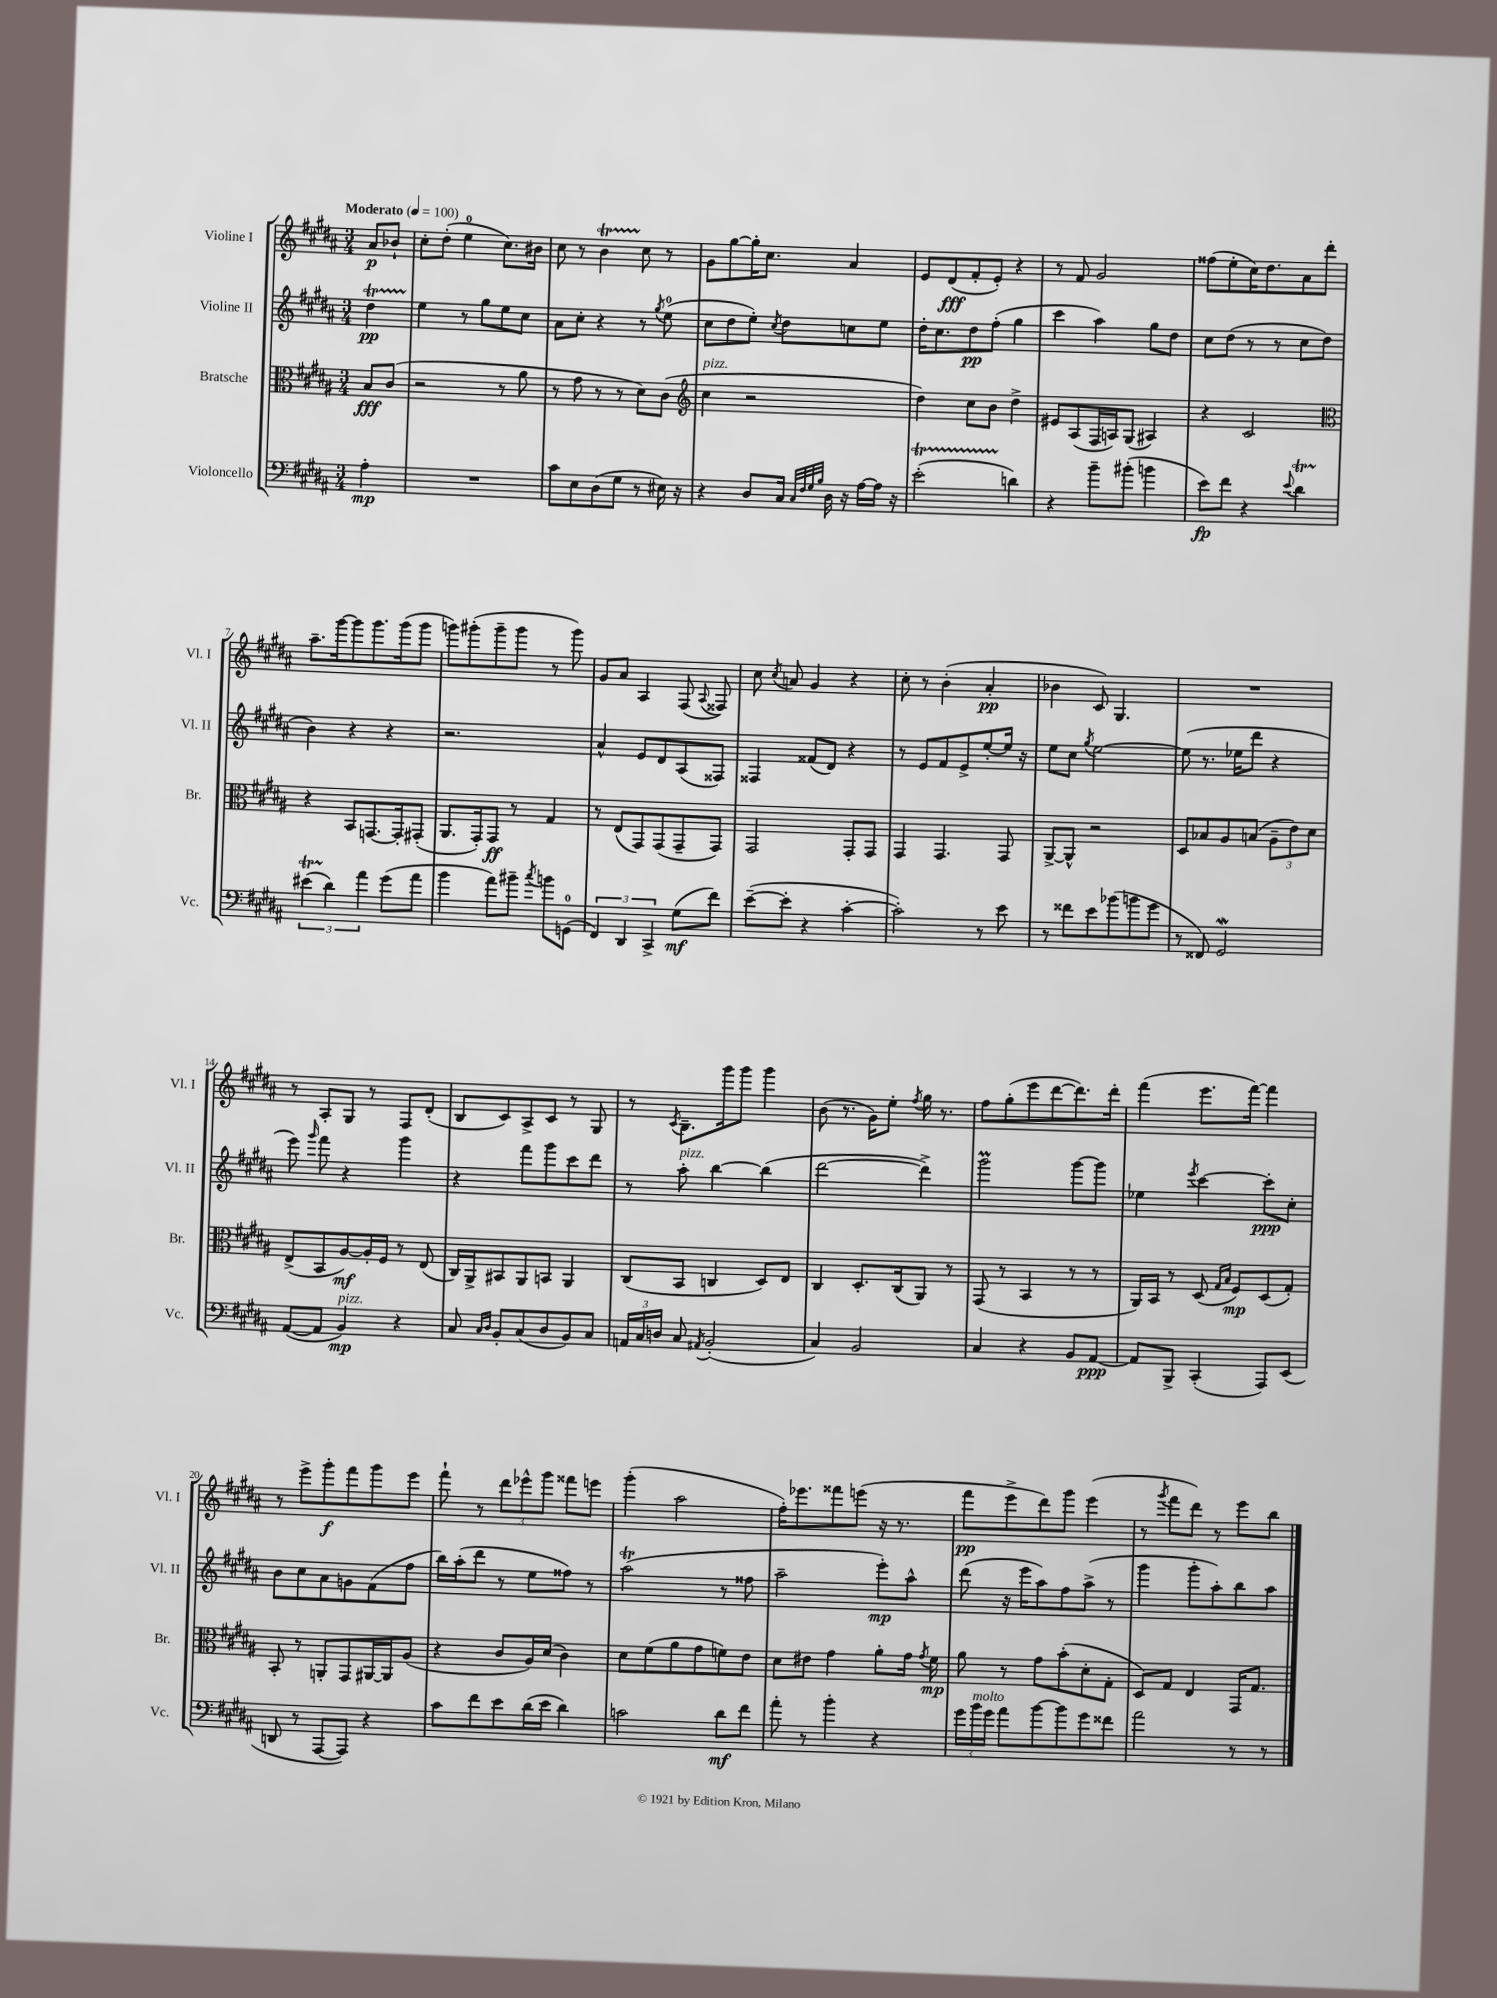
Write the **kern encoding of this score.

**kern	**dynam	**kern	**dynam	**kern	**dynam	**kern	**dynam
*part4	*part4	*part3	*part3	*part2	*part2	*part1	*part1
*staff4	*staff4	*staff3	*staff3	*staff2	*staff2	*staff1	*staff1
*I"Violoncello	*	*I"Bratsche	*	*I"Violine II	*	*I"Violine I	*
*I'Vc.	*	*I'Br.	*	*I'Vl. II	*	*I'Vl. I	*
*clefF4	*	*clefC3	*	*clefG2	*	*clefG2	*
*k[f#c#g#d#a#]	*	*k[f#c#g#d#a#]	*	*k[f#c#g#d#a#]	*	*k[f#c#g#d#a#]	*
*M3/4	*	*M3/4	*	*M3/4	*	*M3/4	*
*MM100	*	*MM100	*	*MM100	*	*MM100	*
=	=	=	=	=	=	=	=
!	!	!	!	!	!	!LO:TX:a:B:t=Moderato	!
4A#'\	mp	8B/L	fff	4dd#t\	pp	8a#/L	p
.	.	(8c#/J	.	.	.	8b-X`/J	.
=1	=1	=1	=1	=1	=1	=1	=1
2.r	.	2r	.	4ee\	.	8cc#'\L	.
.	.	.	.	.	.	(8dd#'\J	.
.	.	.	.	8r	.	4ee\	.
.	.	.	.	8gg#\L	.	.	.
.	.	8r	.	8ee\	.	8.cc#\L)	.
.	.	8a#\	.	8cc#\J	.	.	.
.	.	.	.	.	.	16b#X\Jk	.
=2	=2	=2	=2	=2	=2	=2	=2
8c#\L	.	8r	.	8a#\L	.	8cc#\	.
8E\	.	8g#\	.	8cc#'\J	.	8r	.
(8D#\	.	8r	.	4r	.	4bT\	.
8G#\J	.	8r	.	.	.	.	.
8r	.	8d#\L)	.	8r	.	8cc#\	.
.	.	.	.	8qgg#/	.	.	.
16E#X\)	.	(8c#\J	.	(8ee\	.	8r	.
16r	.	.	.	.	.	.	.
=3	=3	=3	=3	=3	=3	=3	=3
*	*	*clefG2	*	*	*	*	*
!	!	!LO:TX:a:i:t=pizz.	!	!	!	!	!
4r	.	4cc#\	.	8cc#\L	.	8g#\L	.
.	.	.	.	8dd#\	.	[8gg#\	.
8D#/L	.	2r	.	8ee'\J)	.	16gg#'\K]	.
.	.	.	.	.	.	8.cc#\J	.
.	.	.	.	8qcc#/	.	.	.
16C#/Jk	.	.	.	8dd#\L	.	.	.
32qqC#/LLL	.	.	.	.	.	.	.
32qqF#/	.	.	.	.	.	.	.
32qqG#/	.	.	.	.	.	.	.
32qqB/JJJ	.	.	.	.	.	.	.
16D#\	.	.	.	.	.	.	.
16r	.	.	.	8ccn\	.	4a#/	.
[16A#\LL	.	.	.	.	.	.	.
16A#\JJ]	.	.	.	8ee\J	.	.	.
16r	.	.	.	.	.	.	.
=4	=4	=4	=4	=4	=4	=4	=4
(2eT'\	.	4dd#\)	.	16dd#'\KL	.	8e/L	.
.	.	.	.	8.cc#\	.	.	.
.	.	.	.	.	.	(8d#/	fff
.	.	8cc#\L	.	8dd#\	pp	8f#'/	.
.	.	8b\J	.	(8ff#'\J	.	8e'/J)	.
4dn\)	.	4dd#^\	.	4gg#\	.	4r	.
=5	=5	=5	=5	=5	=5	=5	=5
4r	.	8e#X/L	.	4ccc#\	.	8r	.
.	.	(8A#/	.	.	.	8f#/	.
8b~\L	.	16F#/L	.	4aa#\)	.	2g#/	.
.	.	16An/J)	.	.	.	.	.
(8b#X'\J	.	(8G#/J	.	.	.	.	.
4bn\	.	4A#X/)	.	8gg#\L	.	.	.
.	.	.	.	8dd#\J	.	.	.
=6	=6	=6	=6	=6	=6	=6	=6
8e\L)	fp	4r	.	8cc#\L	.	(8ff##X\L	.
8f#\J	.	.	.	(8dd#\J	.	8ee'\	.
4r	.	2c#/	.	8r	.	16cc#\K)	.
.	.	.	.	.	.	8.dd#\	.
.	.	.	.	8r	.	.	.
8qqe/	.	.	.	.	.	.	.
4d#t\	.	.	.	8cc#\L	.	8a#\	.
.	.	.	.	8dd#\J	.	8ddd#'\J	.
!!LO:LB:g=z
=7	=7	=7	=7	=7	=7	=7	=7
*	*	*clefC3	*	*	*	*	*
(6e#XTTT\	.	4r	.	4b\)	.	8.aa#~\L	.
6d#\)	.	.	.	.	.	.	.
.	.	.	.	.	.	[16ggg#\k	.
.	.	8BB/L	.	4r	.	8ggg#\]	.
6a#\	.	.	.	.	.	.	.
.	.	[8.GGn/	.	.	.	8.ggg#\	.
(8g#\L	.	.	.	4r	.	.	.
.	.	16GG'/k]	.	.	.	(16ggg#\k	.
8a#\J	.	(8GG#X'/J	.	.	.	8ggg#\J	.
=8	=8	=8	=8	=8	=8	=8	=8
4b\	.	8.AA#/L	.	2.r	.	8gggn\L)	.
.	.	.	.	.	.	(8ggg#X'\	.
.	.	16GG#'/k)	.	.	.	.	.
8a#\L)	.	8GG#/J	ff	.	.	8ggg#~\	.
8b#X~\J	.	8r	.	.	.	8ggg#\J	.
8qcc#/	.	.	.	.	.	.	.
8bn\L	.	4G#/	.	.	.	8r	.
(8GGn\J	.	.	.	.	.	8ggg#\)	.
=9	=9	=9	=9	=9	=9	=9	=9
6FF#/)	.	8r	.	4a#^^/	.	8g#/L	.
.	.	(8E/L	.	.	.	8a#/J	.
6DD#/	.	.	.	.	.	.	.
.	.	8GG#/)	.	8e/L	.	4A#/	.
6CC#^/	.	.	.	.	.	.	.
.	.	(8GG#/	.	8d#/	.	.	.
(8G#\L	mf	8GG#~/	.	(8A#/	.	(8F#/	.
.	.	.	.	.	.	8qqA#/	.
8f#\J)	.	8GG#/J)	.	8F##X/J)	.	8F##X/)	.
=10	=10	=10	=10	=10	=10	=10	=10
([8e~\L	.	2GG#/	.	4F##X/	.	8cc#\	.
.	.	.	.	.	.	8qcc#/	.
8e'\J]	.	.	.	.	.	8an/	.
4r	.	.	.	(8f##X/L	.	4g#/	.
.	.	.	.	8d#/J)	.	.	.
[4c#'\	.	8GG#'/L	.	4r	.	4r	.
.	.	8GG#/J	.	.	.	.	.
=11	=11	=11	=11	=11	=11	=11	=11
2c#'\])	.	4GG#/	.	8r	.	8cc#'\	.
.	.	.	.	8e/L	.	8r	.
.	.	4.GG#/	.	8f#/	.	(4b'\	.
.	.	.	.	8e^/	.	.	.
8r	.	.	.	[8ee'/	.	4a#'/	pp
8e\	.	8GG#/	.	16ee/Jk]	.	.	.
.	.	.	.	16r	.	.	.
=12	=12	=12	=12	=12	=12	=12	=12
8r	.	[8AA#^/L	.	8ee\L	.	4b-X\	.
8f##X\L	.	8AA#^^/J]	.	8cc#\J	.	.	.
.	.	.	.	8qgg#/	.	.	.
8e\	.	2r	.	[2ee\	.	8c#/)	.
(8b-X\	.	.	.	.	.	4.G#/	.
8bn\	.	.	.	.	.	.	.
8g#\J	.	.	.	.	.	.	.
=13	=13	=13	=13	=13	=13	=13	=13
8r	.	8D#/L	.	(8ee\]	.	2.r	.
8FF##X/)	.	8B-X/	.	8.r	.	.	.
2GG#W/	.	8A#/	.	.	.	.	.
.	.	.	.	16ee-X\KL	.	.	.
.	.	(8Bn/J	.	8ddd#\J	.	.	.
.	.	12A#~\L	.	4r	.	.	.
.	.	12e\)	.	.	.	.	.
.	.	12d#\J	.	.	.	.	.
!!LO:LB:g=z
=14	=14	=14	=14	=14	=14	=14	=14
([8AA#/L	.	(8E^/L	.	8eee\)	.	8r	.
.	.	.	.	16qqggg#/	.	.	.
8AA#/J]	.	8BB/	.	8fff#\	.	8A#'/L	.
!LO:TX:a:i:t=pizz.	!	!	!	!	!	!	!
4BB/)	mp	[8A#/)	mf	4r	.	8G#/J	.
.	.	16A#'/L]	.	.	.	8r	.
.	.	16F#/JJ	.	.	.	.	.
4r	.	8r	.	4ggg#\	.	8F#/L	.
.	.	(8E/	.	.	.	(8d#'/J	.
=15	=15	=15	=15	=15	=15	=15	=15
8C#/	.	16C#/LL)	.	4r	.	8B/L	.
.	.	16AA#^/J	.	.	.	.	.
16qqC#/LL	.	.	.	.	.	.	.
16qqD#/JJ	.	.	.	.	.	.	.
8BB'/L	.	8BB#X/	.	.	.	8c#/)	.
(8C#/	.	8AA#/	.	8fff#\L	.	8A#^/	.
8D#/	.	8BBn/J	.	8ggg#\	.	8c#/J	.
8BB/)	.	4AA#/	.	8ccc#\	.	8r	.
8C#/J	.	.	.	8ddd#\J	.	8G#/	.
=16	=16	=16	=16	=16	=16	=16	=16
24AAn/LL	.	(8C#/L	.	8r	.	8r	.
24C#/	.	.	.	.	.	.	.
24Dn/JJ	.	.	.	.	.	.	.
.	.	.	.	.	.	8qc#/	.
!	!	!	!	!LO:TX:a:i:t=pizz.	!	!	!
8C#/	.	8BB/J	.	8aa#'\	.	8.B~\L	.
8qAA#X/	.	.	.	.	.	.	.
(2BB'/	.	4Cn/	.	[4bb\	.	.	.
.	.	.	.	.	.	16ggg#\k	.
.	.	.	.	.	.	8ggg#\J	.
.	.	8D#/L)	.	(4bb\]	.	4ggg#\	.
.	.	8E/J	.	.	.	.	.
=17	=17	=17	=17	=17	=17	=17	=17
4C#/)	.	4C#/	.	[2ddd#\	.	(8b\	.
.	.	.	.	.	.	8.r	.
2BB/	.	8.D#'/L	.	.	.	.	.
.	.	.	.	.	.	16g#\KL)	.
.	.	.	.	.	.	8ee'\J	.
.	.	(16C#/k	.	.	.	.	.
.	.	.	.	.	.	8qff#/	.
.	.	8AA#/J)	.	4ddd#^\])	.	16gg#\	.
.	.	.	.	.	.	8.r	.
.	.	8r	.	.	.	.	.
=18	=18	=18	=18	=18	=18	=18	=18
4C#/	.	(8GG#/	.	2ggg#M\	.	8ff#\L	.
.	.	8r	.	.	.	(8gg#'\	.
4r	.	4BB/	.	.	.	8eee\	.
.	.	.	.	.	.	[8ddd#\	.
8BB/L	.	8r	.	[8ggg#\L	.	8.ddd#\])	.
[8AA#/J	ppp	8r	.	8ggg#\J]	.	.	.
.	.	.	.	.	.	16ddd#'\Jk	.
=19	=19	=19	=19	=19	=19	=19	=19
8AA#/L]	.	16AA#/LL)	.	4ee-X\	.	(4fff#\	.
.	.	16BB/JJ	.	.	.	.	.
8BBB^/J	.	8r	.	.	.	.	.
.	.	.	.	8qeee/	.	.	.
(4CC#'/	.	(8D#/	.	[4ccc#\	.	8.eee\L	.
.	.	16qqG#/LL	.	.	.	.	.
.	.	16qqB/JJ	.	.	.	.	.
.	.	8F#/L)	mp	.	.	.	.
.	.	.	.	.	.	[16fff#\Jk)	.
8AAA#/L)	.	(8D#/	.	8ccc#'\L]	ppp	4fff#\]	.
(8EE/J	.	8G#'/J)	.	8cc#'\J	.	.	.
!!LO:LB:g=z
=20	=20	=20	=20	=20	=20	=20	=20
8DDn/	.	8BB'/	.	8b\L	.	8r	.
8r	.	8r	.	8cc#\	.	8eee^\L	.
[8AAA#/L	.	8AAn'/L	.	8a#\	.	8ggg#'\	f
8AAA#/J])	.	8GG#/	.	8gn\	.	8fff#\	.
4r	.	[16AA#X/L	.	(8f#\	.	8ggg#\	.
.	.	16AA#/J]	.	.	.	.	.
.	.	(8A#/J	.	8ff#\J	.	8eee\J	.
=21	=21	=21	=21	=21	=21	=21	=21
8c#\L	.	4r	.	16bb\LL)	.	8fff#`\	.
.	.	.	.	(16aa#'\J	.	.	.
8f#\	.	.	.	8ddd#\J	.	8r	.
8e\	.	8c#/L	.	8r	.	12ddd#\L	.
.	.	.	.	.	.	12eee-X^^\	.
(16d#\L	.	16A#/L)	.	8ee\L	.	.	.
.	.	.	.	.	.	12ggg#\J	.
16e\JJ	.	(16d#/JJ	.	.	.	.	.
4d#\)	.	4c#\)	.	8ff##X\J)	.	8fff##X\L	.
.	.	.	.	8r	.	8eeen\J	.
=22	=22	=22	=22	=22	=22	=22	=22
2cn\	.	8d#\L	.	(2aa#t\	.	(4ggg#'\	.
.	.	(8f#\	.	.	.	.	.
.	.	8a#\	.	.	.	2aa#\	.
.	.	8g#\	.	.	.	.	.
8d#\L	mf	8fn\)	.	8r	.	.	.
8f#\J	.	8e\J	.	8ff##X\	.	.	.
=23	=23	=23	=23	=23	=23	=23	=23
8a#'\	.	8d#\L	.	2aa#~\	.	16ff#'\KL)	.
.	.	.	.	.	.	8.eee-X\	.
8r	.	8e#X\J	.	.	.	.	.
4b'\	.	4g#\	.	.	.	8fff##X\	.
.	.	.	.	.	.	(8eeen\J	.
4r	.	8a#'\L	.	8eee'\L)	mp	16r	.
.	.	.	.	.	.	8.r	.
.	.	16g#\Jk	.	8aa#^^\J	.	.	.
.	.	8qg#/	.	.	.	.	.
.	.	16f#\	mp	.	.	.	.
=24	=24	=24	=24	=24	=24	=24	=24
24g#\LL	.	8a#\	.	(8ddd#\	.	8fff#\L	pp
!LO:TX:a:i:t=molto	!	!	!	!	!	!	!
24b\	.	.	.	.	.	.	.
24g#\JJ	.	.	.	.	.	.	.
8a#\L	.	8r	.	16r	.	8eee^\	.
.	.	.	.	16eee\KL	.	.	.
[8b\	.	8g#\L	.	8aa#\)	.	8ddd#\)	.
8b\]	.	(8b'\	.	8ff#\	.	8ggg#\J	.
8g#\	.	8d#'\	.	(8aa#^\J	.	(4eee\	.
8f##X\J	.	8G#'\J	.	8r	.	.	.
=25	=25	=25	=25	=25	=25	=25	=25
2a#\	.	8D#/L)	.	4ggg#\	.	8r	.
.	.	.	.	.	.	8qggg#/	.
.	.	8G#/J	.	.	.	8fff#\L	.
.	.	4E/	.	8ggg#'\L	.	8ddd#\J)	.
.	.	.	.	8aa#'\)	.	8r	.
8r	.	16GG#/KL	.	8bb\	.	8eee\L	.
.	.	8.G#/J	.	.	.	.	.
8r	.	.	.	8aa#\J	.	8bb\J	.
==	==	==	==	==	==	==	==
*-	*-	*-	*-	*-	*-	*-	*-
